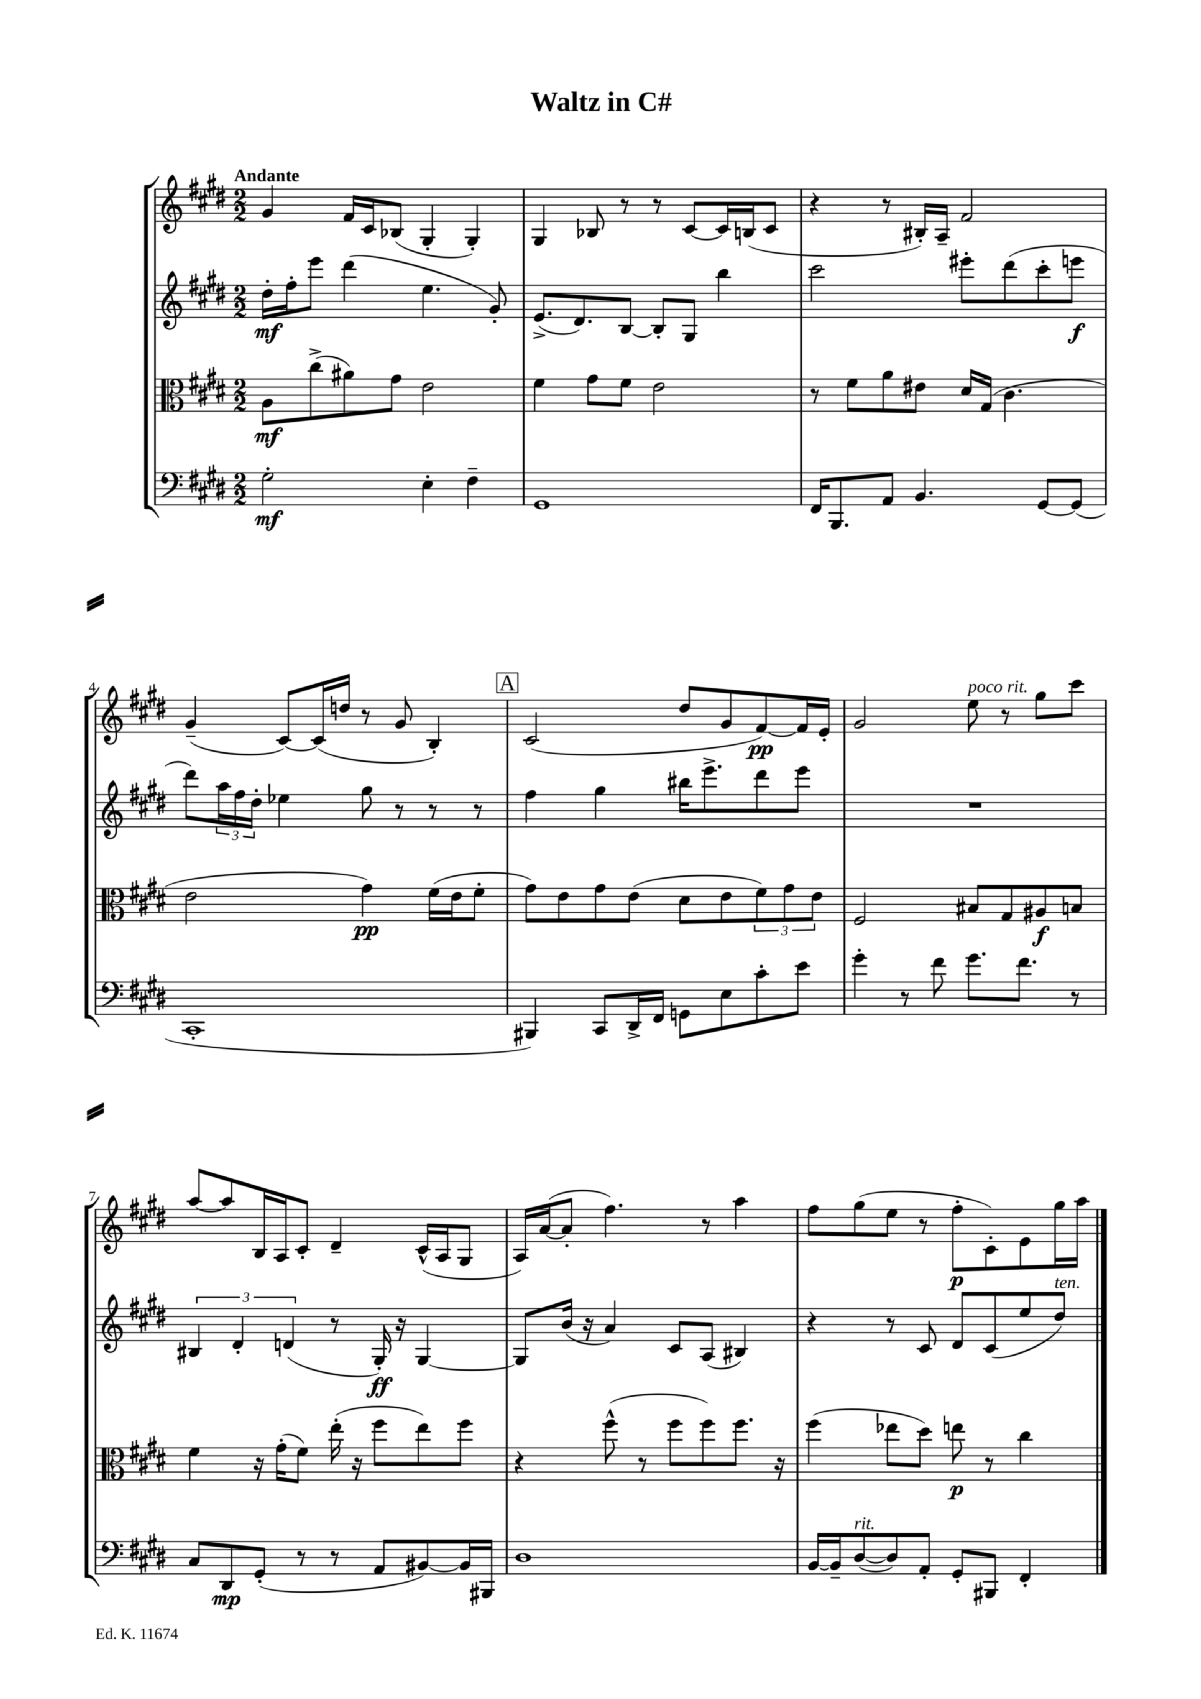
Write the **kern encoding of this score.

**kern	**kern	**kern	**kern
*staff4	*staff3	*staff2	*staff1
*clefF4	*clefC3	*clefG2	*clefG2
*k[f#c#g#d#]	*k[f#c#g#d#]	*k[f#c#g#d#]	*k[f#c#g#d#]
*M2/2	*M2/2	*M2/2	*M2/2
2G#'	8A	16dd#'	4g#
.	.	16ff#'	.
.	(8cc#^	8eee	.
.	8a#)	(4ddd#	16f#
.	.	.	16c#
.	8g#	.	(8B-
4E'	2e	4.ee	4G#'
4F#~	.	.	4G#')
.	.	8g#')	.
=	=	=	=
1GG#	4f#	(8.e^	4G#
.	.	8.d#)	.
.	8g#	.	8B-
.	8f#	[8B	8r
.	2e	8B']	8r
.	.	8G#	[8c#
.	.	4bb	16c#]
.	.	.	(16B
.	.	.	8c#
=	=	=	=
16FF#	8r	2ccc#	4r
8.BBB	.	.	.
.	8f#	.	.
8AA	8a	.	8r
4.BB	8e#	.	16B#')
.	.	.	16A~
.	16d#	8eee#'	2f#
.	(16G#	.	.
.	4.c#	(8ddd#	.
[8GG#	.	8ccc#'	.
(8GG#]	.	8eee	.
=	=	=	=
1CC#'	2e	8ddd#)	(4g#~
.	.	24aa	.
.	.	24ff#	.
.	.	24dd#'	.
.	.	4ee-	[8c#)
.	.	.	(16c#]
.	.	.	16dd
.	4g#)	8gg#	8r
.	.	8r	8g#
.	(16f#	8r	4B')
.	16e	.	.
.	8f#'	8r	.
=	=	=	=
4BBB#)	8g#)	4ff#	(2c#
.	8e	.	.
8CC#	8g#	4gg#	.
16DD#^	(8e	.	.
16FF#	.	.	.
8GG	8d#	16bb#	8dd#
.	.	8.eee^	.
8E	8e	.	8g#
8c#'	12f#)	8ddd#	[8f#)
.	12g#	.	.
8e	.	8eee	16f#]
.	12e	.	.
.	.	.	16e'
=	=	=	=
4g#'	2F#	1r	2g#
8r	.	.	.
8f#	.	.	.
8.g#	8B#	.	8ee
.	8G#	.	8r
8.f#	.	.	.
.	8A#	.	8gg#
8r	8B	.	8ccc#
=	=	=	=
8C#	4f#	6B#	[8aa
8DD#	.	.	8aa]
.	.	6d#'	.
(8GG#'	16r	.	16B
.	(16g#'	.	16A
.	.	(6d	.
8r	8f#)	.	8c#'
8r	(16ee'	8r	4d#~
.	16r	.	.
8AA	8ff#	16G#')	.
.	.	16r	.
[8BB#)	8ee)	[4G#	(16c#^^
.	.	.	16A
16BB#]	8ff#	.	8G#
16BBB#	.	.	.
=	=	=	=
1D#	4r	8G#]	16A)
.	.	.	([16a
.	.	(16b	8a']
.	.	16r	.
.	(8ff#^^	4a)	4.ff#)
.	8r	.	.
.	8ff#	8c#	.
.	8ff#)	(8A	8r
.	8.ff#	4B#)	4aa
.	16r	.	.
=	=	=	=
[16BB	(4ff#	4r	8ff#
16BB~]	.	.	.
([8D#	.	.	(8gg#
8D#])	8ee-	8r	8ee
8AA'	8dd#)	8c#	8r
8GG#'	8ee	8d#	8ff#'
8BBB#	8r	(8c#	8c#')
4FF#'	4cc#	8ee	8e
.	.	8dd#)	16gg#
.	.	.	16aa
==	==	==	==
*-	*-	*-	*-
